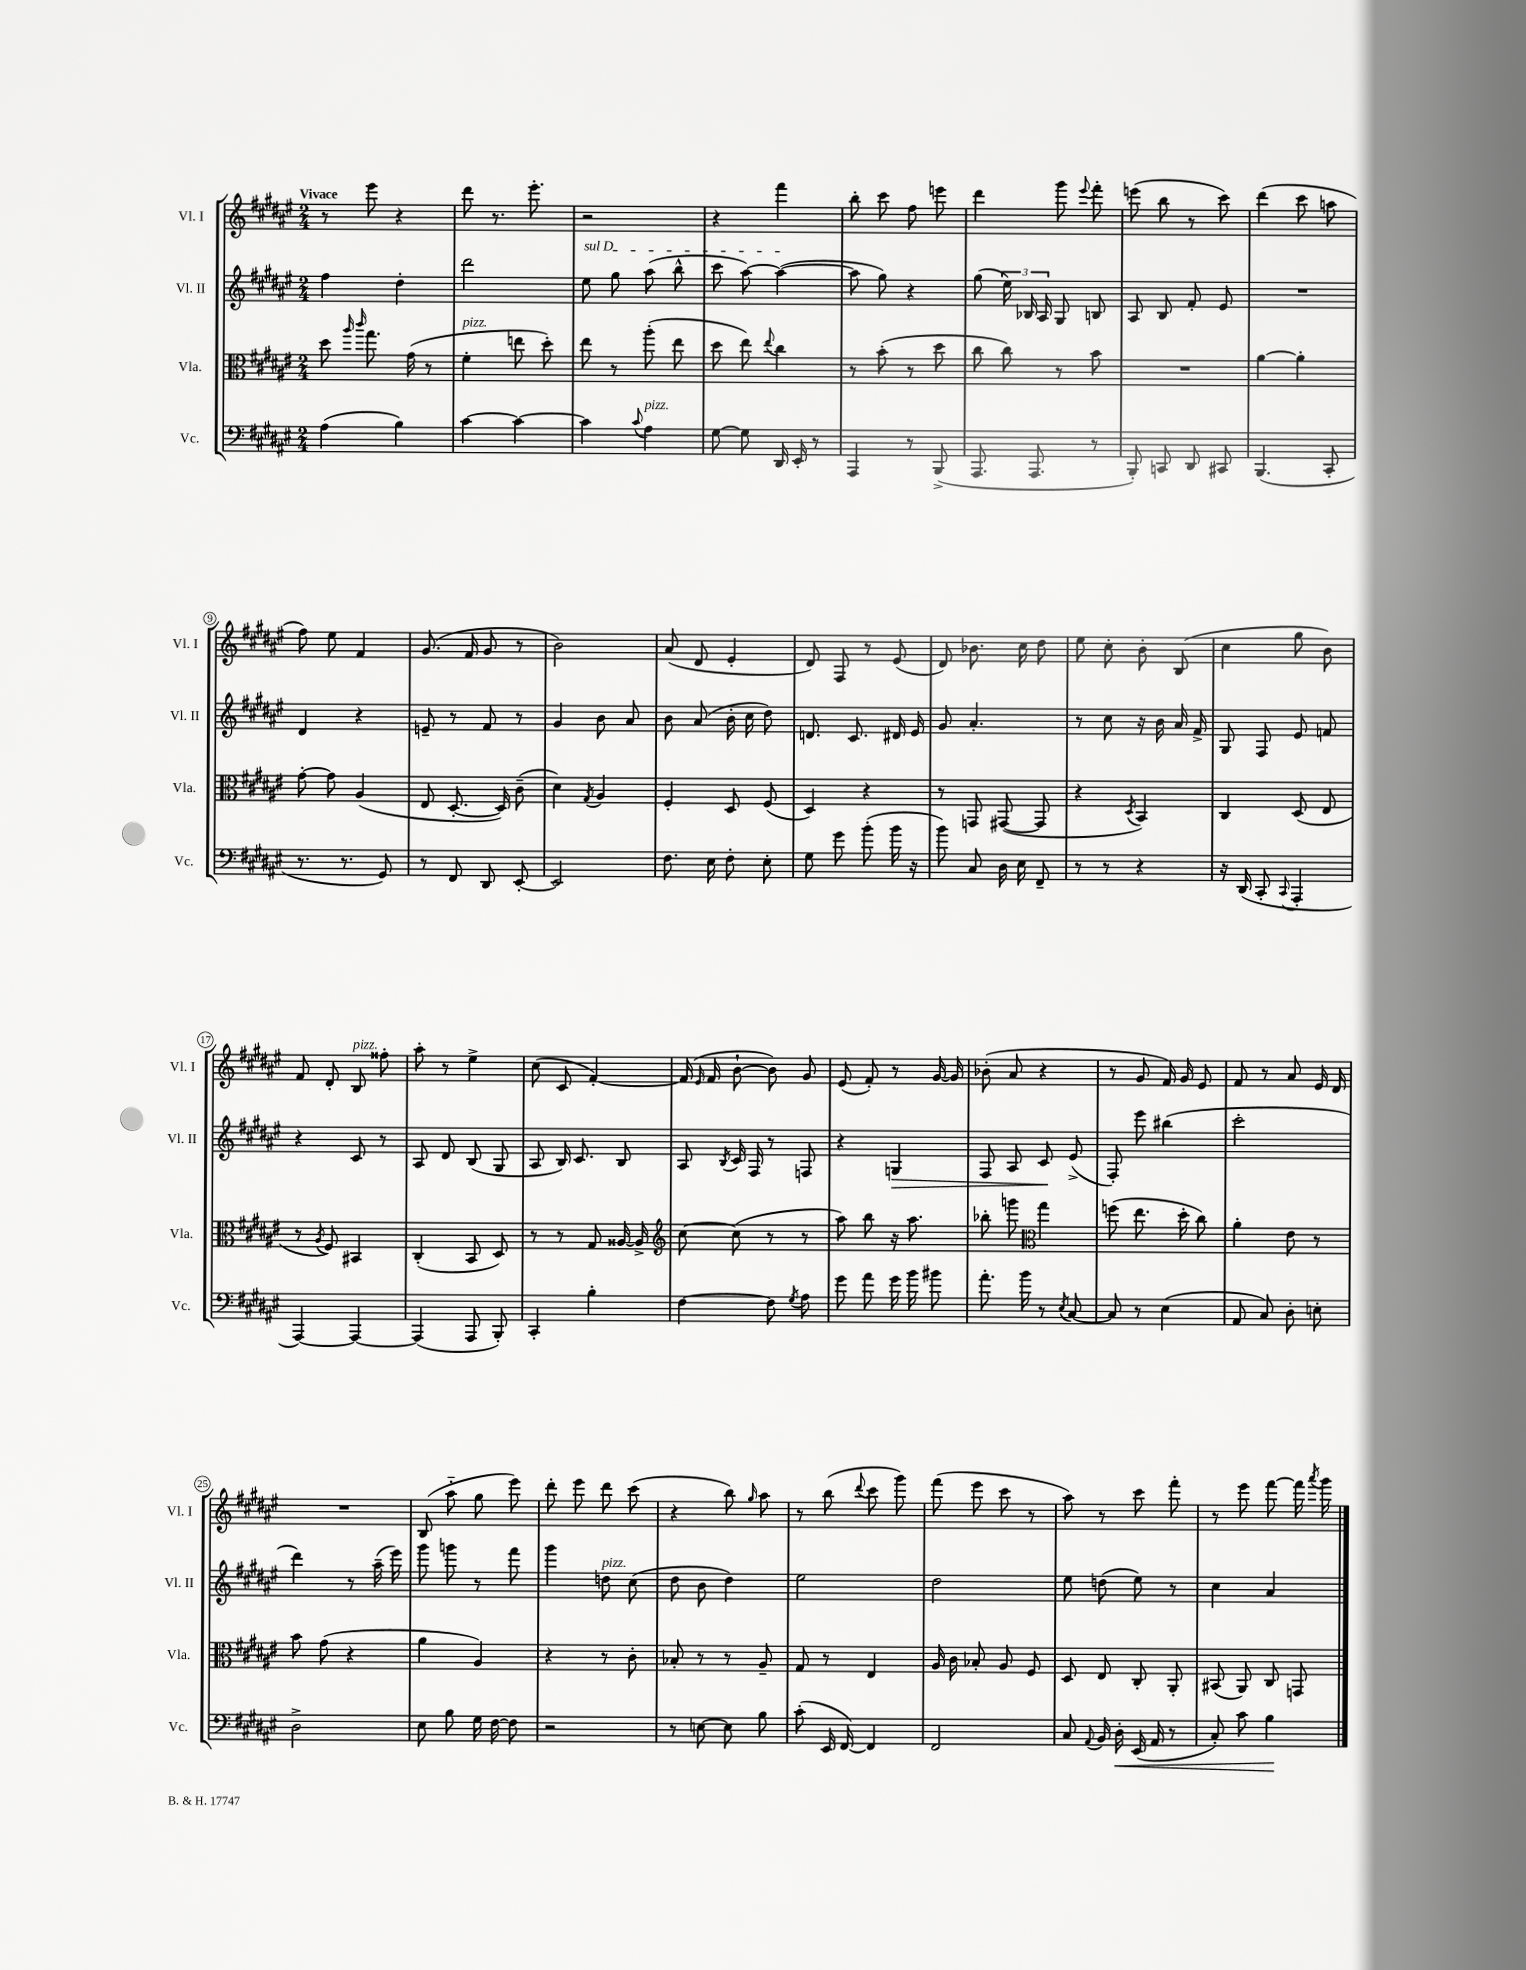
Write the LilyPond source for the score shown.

<<
\new StaffGroup <<
\new Staff = "s0" \with { instrumentName = "Vl. I" shortInstrumentName = "Vl. I" } {
    \clef treble \key fis \major \numericTimeSignature \time 2/4 \tempo "Vivace"
    \autoBeamOff r8 eis'''8 r4 |
    dis'''8 r8. eis'''8.-. |
    r2 |
    r4 fis'''4 |
    b''8-. cis'''8 fis''8 e'''8 |
    dis'''4 gis'''8 \appoggiatura { eis'''8 } fis'''8-. |
    e'''8( b''8 r8 cis'''8) |
    dis'''4( cis'''8 a''8 |
    fis''8) eis''8 fis'4 |
    gis'8.( fis'16 gis'8 r8 |
    b'2) |
    ais'8( dis'8 eis'4-. |
    dis'8) fis8 r8 eis'8( |
    dis'8) bes'8. cis''16 dis''8 |
    eis''8 cis''8-. b'8-. b8( |
    cis''4 gis''8 b'8) |
    fis'8 dis'8-. b8^\markup { \italic "pizz." } fisis''8-. |
    ais''8-. r8 eis''4-> |
    cis''8( cis'8 fis'4~-.) |
    fis'16( \grace { eis'16 } fis'16 b'8~-! b'8) gis'8 |
    eis'8( fis'8-.) r8 gis'16~ gis'16 |
    bes'8-.( ais'8 r4 |
    r8 gis'8 fis'16) gis'16 eis'8 |
    fis'8 r8 ais'8 eis'16 dis'16 |
    R2 |
    b8( ais''8-_ gis''8 eis'''8) |
    dis'''8-. eis'''8 dis'''8 cis'''8( |
    r4 b''8) \grace { gis''16 } ais''8 |
    r8 b''8( \appoggiatura { dis'''8 } cis'''8 gis'''8) |
    fis'''8( eis'''8 cis'''8 r8 |
    ais''8) r8 cis'''8 fis'''8-. |
    r8 eis'''8 fis'''8~ fis'''16 \acciaccatura { ais'''8 } gis'''16 \bar "|." |
}
\new Staff = "s1" \with { instrumentName = "Vl. II" shortInstrumentName = "Vl. II" } {
    \clef treble \key fis \major \numericTimeSignature \time 2/4
    \autoBeamOff fis''4 dis''4-. |
    dis'''2 |
    \once \override TextSpanner.bound-details.left.text = \markup { \italic "sul D" } eis''8\startTextSpan gis''8 ais''8( b''8-^ |
    cis'''8 ais''8~) ais''4~\stopTextSpan( |
    ais''8 gis''8) r4 |
    gis''8( \tuplet 3/2 { eis''16) bes16 ais16 } gis8 b8 |
    ais8 b8 fis'8-. eis'8 |
    R2 |
    dis'4 r4 |
    e'8-- r8 fis'8 r8 |
    gis'4 b'8 ais'8 |
    b'8 ais'8( b'16-. cis''16 dis''8) |
    d'8. cis'8. dis'16 eis'16 |
    gis'8 ais'4.-. |
    r8 cis''8 r16 b'16 ais'16 fis'16-> |
    gis8 fis8 eis'8 f'8 |
    r4 cis'8 r8 |
    ais8 dis'8 b8( gis8 |
    ais8 b16) cis'8. b8 |
    ais8 \acciaccatura { b8 } cis'16 fis16 r8 f8 |
    r4 g4\> |
    fis8 ais8 cis'8\! eis'8->( |
    fis8-.) eis'''8 bis''4( |
    cis'''2-. |
    dis'''4) r8 ais''16--( eis'''16) |
    gis'''8 g'''8 r8 fis'''8 |
    gis'''4 d''8^\markup { \italic "pizz." } cis''8( |
    dis''8 b'8 dis''4) |
    eis''2 |
    dis''2 |
    eis''8 d''8( eis''8) r8 |
    cis''4 ais'4 \bar "|." |
}
\new Staff = "s2" \with { instrumentName = "Vla." shortInstrumentName = "Vla." } {
    \clef alto \key fis \major \numericTimeSignature \time 2/4
    \autoBeamOff dis''8 \grace { ais''16 cis'''16 } gis''8. gis'16( r8 |
    fis'4-.^\markup { \italic "pizz." } e''8 dis''8-.) |
    eis''8 r8 ais''8-.( eis''8 |
    dis''8 eis''8) \appoggiatura { eis''8 } cis''4 |
    r8 b'8-.( r8 dis''8 |
    cis''8 cis''8) r8 b'8 |
    R2 |
    ais'4~ ais'4-. |
    gis'8~-. gis'8 ais4( |
    eis8 dis8.~-. dis16) cis'8--( |
    dis'4) \acciaccatura { gis8 } ais4 |
    fis4-. dis8 fis8( |
    dis4) r4 |
    r8 g,8 gis,8~( gis,8 |
    r4 \acciaccatura { dis8 } b,4) |
    cis4 dis8( eis8 |
    r8 \acciaccatura { ais8 } fis8) bis,4 |
    cis4-.( b,8 dis8) |
    r8 r8 gis8 aisis16~ aisis16-> |
    \clef treble cis''8~ cis''8( r8 r8 |
    ais''8) b''8 r16 ais''8. |
    bes''8-. g'''8 \clef alto gis''4 |
    f''8( eis''8. dis''16-. cis''8) |
    ais'4-. eis'8 r8 |
    b'8 gis'8( r4 |
    ais'4 ais4) |
    r4 r8 cis'8-. |
    bes8-. r8 r8 ais8-- |
    gis8 r8 eis4 |
    ais16 cis'16 bes8-. ais8 fis8 |
    dis8 eis8 cis8-. ais,8-. |
    bis,8( ais,8) cis8 g,8 \bar "|." |
}
\new Staff = "s3" \with { instrumentName = "Vc." shortInstrumentName = "Vc." } {
    \clef bass \key fis \major \numericTimeSignature \time 2/4
    \autoBeamOff ais4( b4) |
    cis'4~ cis'4~ |
    cis'4 \appoggiatura { cis'8 } ais4^\markup { \italic "pizz." } |
    gis8~ gis8 dis,16 eis,16-. r8 |
    ais,,4 r8 b,,8->( |
    ais,,8. ais,,8. r8 |
    b,,8-.) c,8 dis,8 cis,8 |
    b,,4.( cis,8-. |
    r8. r8. gis,8) |
    r8 fis,8 dis,8 eis,8~-. |
    eis,2 |
    fis8. eis16 fis8-. eis8-. |
    gis8 gis'8 b'8-.( b'16 r16 |
    b'8) cis8 dis16 eis16 fis,8-- |
    r8 r8 r4 |
    r16 dis,16( cis,8-. \appoggiatura { cis,8 } ais,,4-. |
    ais,,4~) ais,,4~ |
    ais,,4( ais,,8 b,,8-.) |
    cis,4-. b4-. |
    fis4~ fis8 \acciaccatura { gis8 } ais8 |
    gis'8 ais'8 gis'16 b'16 bis'8 |
    ais'8.-. b'16 r8 \acciaccatura { eis8 } cis8~ |
    cis8 r8 eis4( |
    ais,8 cis8) dis8-. e8-. |
    dis2-> |
    eis8 b8 gis16 fis16~ fis8 |
    r2 |
    r8 e8~ e8 b8 |
    cis'8-.( eis,16 fis,16~) fis,4 |
    fis,2 |
    cis8 \appoggiatura { ais,8 } b,16 dis16-.\< eis,16( ais,16 r8 |
    cis8-.) cis'8 b4\! \bar "|." |
}
>>
>>
\layout { \context { \Score \override BarNumber.stencil = #(make-stencil-circler 0.1 0.3 ly:text-interface::print) } }
